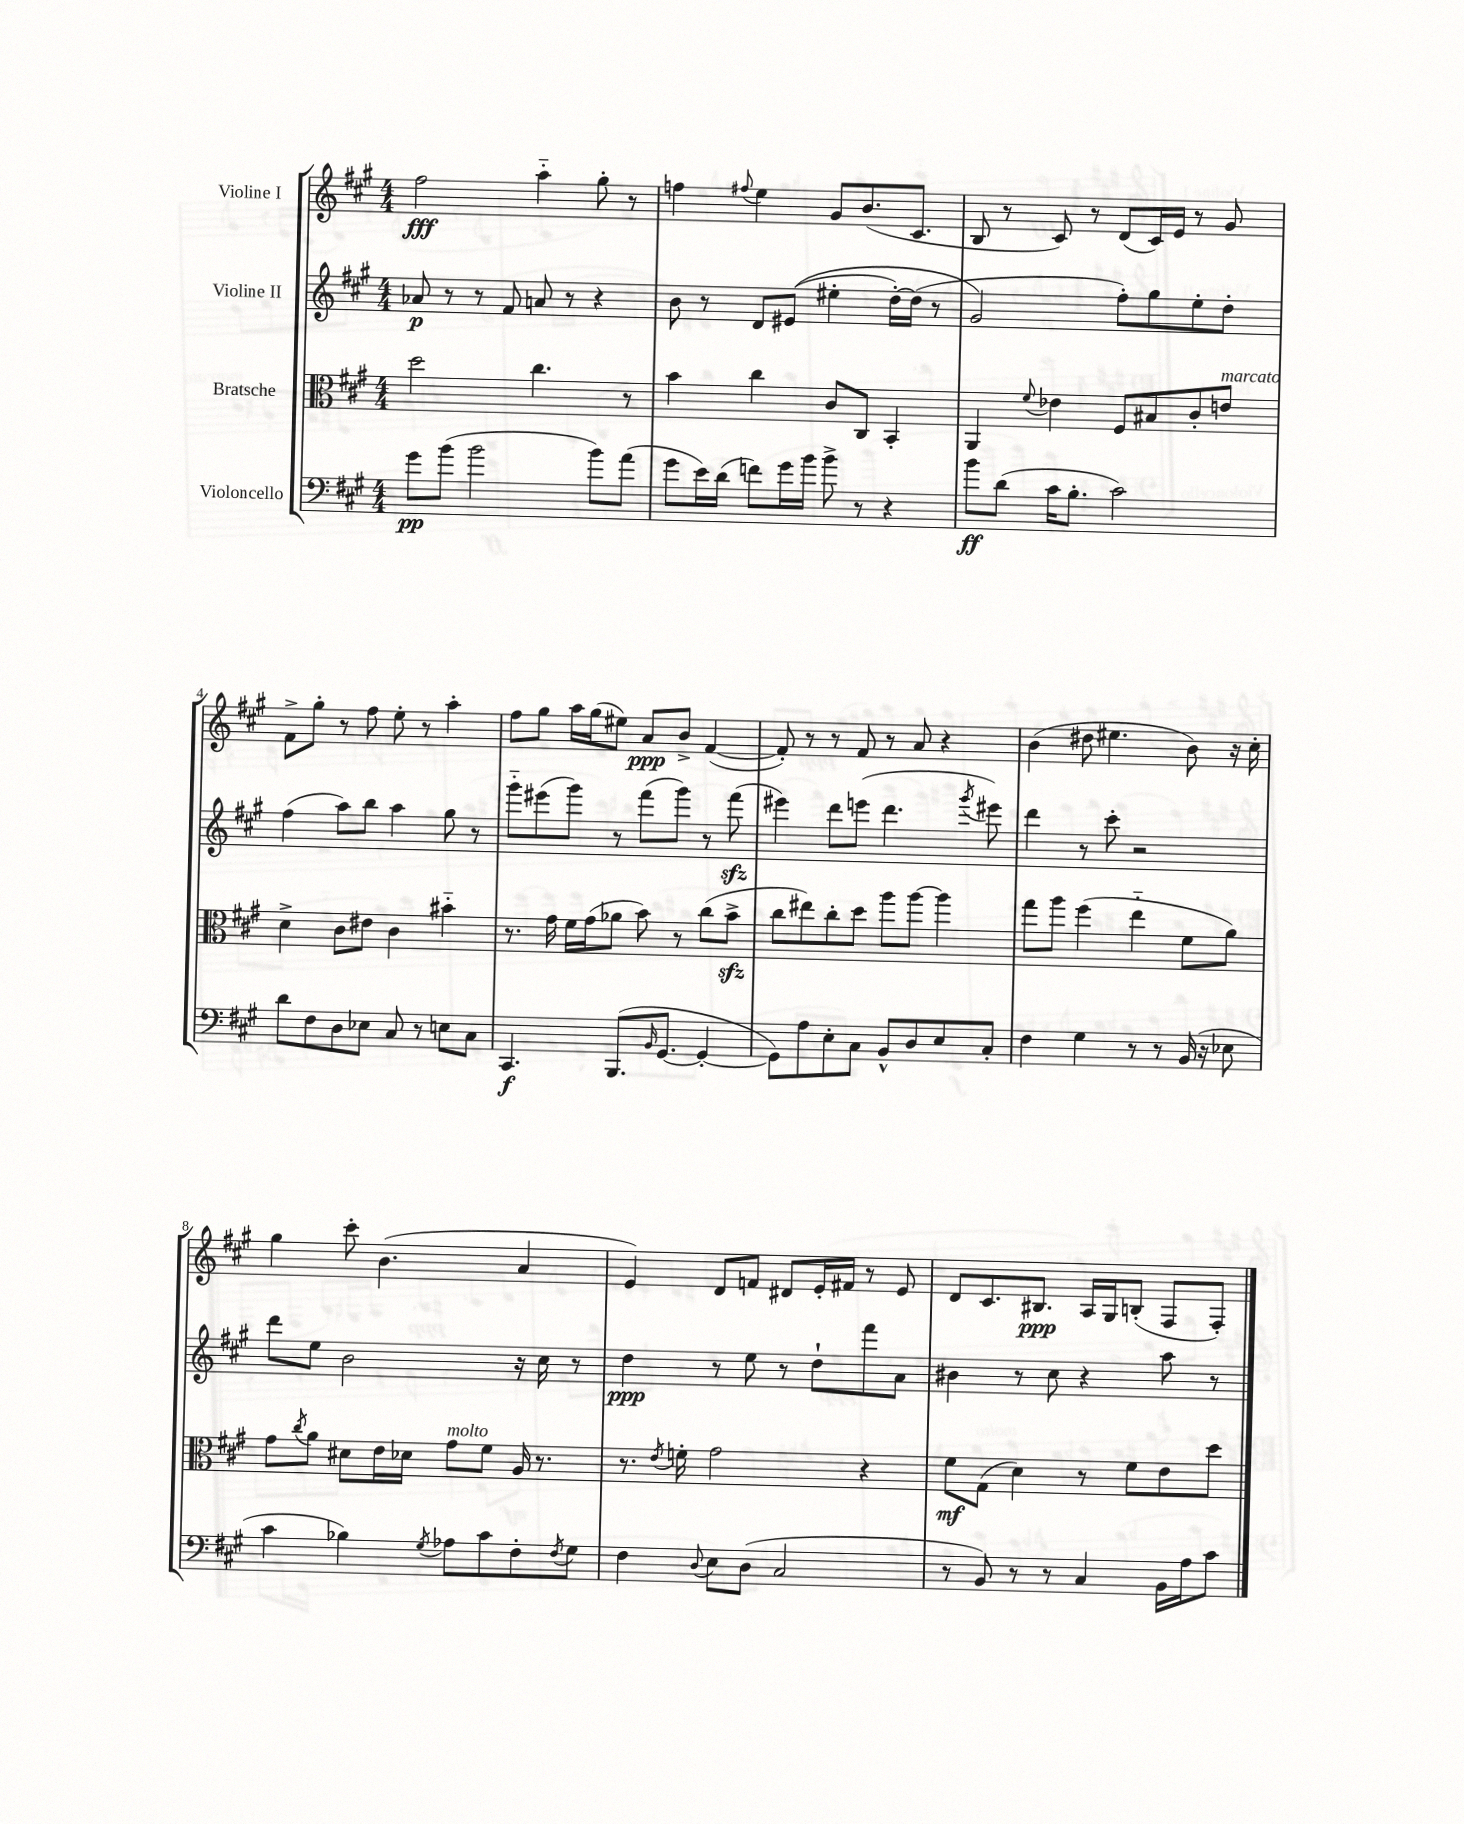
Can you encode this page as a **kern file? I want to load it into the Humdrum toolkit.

**kern	**kern	**kern	**kern
*staff4	*staff3	*staff2	*staff1
*clefF4	*clefC3	*clefG2	*clefG2
*k[f#c#g#]	*k[f#c#g#]	*k[f#c#g#]	*k[f#c#g#]
*M4/4	*M4/4	*M4/4	*M4/4
8g#\L	2dd\	8a-/	2ff#\
(8b\J	.	8r	.
2b\	.	8r	.
.	.	8f#/	.
.	4.cc#\	8a/	4aa'~\
.	.	8r	.
8b\L)	.	4r	8gg#'\
(8a\J	8r	.	8r
=	=	=	=
8g#\L	4b\	8b\	4ff\
16e\L)	.	8r	.
(16d\JJ	.	.	.
.	.	.	8qqff#/
8f\L)	4cc#\	8d/L	4ee\
16g#\L	.	&((8e#/J	.
16b\JJ	.	.	.
8b^\	8c#/L	4ee#'\	8g#/L
8r	8C#/J	.	(8.b/
4r	4BB'/	[16dd'\LL)	.
.	.	(16dd\]JJ	8.c#/J
.	.	8r	.
=	=	=	=
8b\L	4AA/	2g#/&)	8B/
(8d\J	.	.	8r
.	8qqf#/	.	.
16c#\LK	4e-\	.	8c#/)
8.B'\J	.	.	.
.	.	.	8r
2c#\)	8F#/L	8ff#'\L)	(8d/L
.	8B#/	8gg#\	16c#/L)
.	.	.	16e/JJ
.	8c#'/	8ee'\	8r
.	8e/J	8dd'\J	8g#/
=	=	=	=
8d\L	4d^\	(4ff#\	8f#^\L
8F#\	.	.	8gg#'\J
8D\	8c#\L	8aa\L)	8r
8E-\J	8e#\J	8bb\J	8ff#\
8C#/	4c#\	4aa\	8ee'\
8r	.	.	8r
8E\L	4b#'~\	8gg#\	4aa'\
8C#\J	.	8r	.
=	=	=	=
4.CC#/	8.r	8ggg#'~\L	8ff#\L
.	.	(8eee#\	8gg#\J
.	16g#\	.	.
.	16f#\LL	8ggg#\J)	16aa\LL
.	(16g#\J	.	(16gg#\J
(8.BBB/L	8a-\J	8r	8ee#\J)
.	8b\)	(8fff#\L	8a/L
16qqBB/	.	.	.
[8.GG#/J	.	.	.
.	8r	8ggg#\J)	8b^/J
4GG#'/_	(8cc#\L	8r	([4f#/
.	8b^\J	(8fff#\	.
=	=	=	=
8GG#\]L)	8cc#\L	4eee#\)	8f#'/])
8A\	8ee#\)	.	8r
8E'\	8cc#'\	8ddd\L	8r
8C#\J	8dd\J	(8eee\J	8f#/
8BB^^/L	8aa\L	4.ddd\	8r
8D/	[8aa\J	.	8a/
8E/	4aa\]	.	4r
.	.	8qggg#/	.
8C#'/J	.	8eee#\)	.
=	=	=	=
4F#\	8gg#\L	4ddd\	(4b\
.	8aa\J	.	.
4G#\	(4ff#\	8r	8dd#\
.	.	8ccc#'\	4.ee#\
8r	4ee'~\	2r	.
8r	.	.	.
(16BB/	8f#\L	.	8b\)
16r	.	.	.
8E-\	8a\J)	.	16r
.	.	.	16cc#'\
=	=	=	=
4c#\	8g#\L	8ddd\L	4gg#\
.	8qcc#/	.	.
.	8a\J	8ee\J	.
4B-\)	8d#\L	2b\	8ccc#'\
.	16e\L	.	(4.b\
.	16d-\JJ	.	.
8qG#/	.	.	.
8A-\L	8g#\L	.	.
8c#\	8f#\J	.	.
8F#'\	16A/	16r	4a/
.	8.r	16cc#\	.
8qF#/	.	.	.
8G#\J	.	8r	.
=	=	=	=
4F#\	8.r	4dd\	4e/)
.	8qe/	.	.
.	16f'\	.	.
8qqD/	.	.	.
8E\L	2g#\	8r	8d/L
(8D\J	.	8ee\	8f/J
2C#/	.	8r	8d#/L
.	.	8dd`\L	16e'/L
.	.	.	16f#/JJ
.	4r	8fff#\	8r
.	.	8a\J	8e/
=	=	=	=
8r	8f#\L	4b#\	8d/L
8BB/)	(8G#\J	.	8.c#/
8r	4d\)	8r	.
.	.	.	8.B#/J
8r	.	8cc#\	.
4C#/	8r	4r	16A/LL
.	.	.	16G#/J
.	8f#\L	.	(8B'/J
16BB\LL	8e\	8aa\	8F#/L
16A\J	.	.	.
8c#\J	8dd\J	8r	8F#'/J)
==	==	==	==
*-	*-	*-	*-
